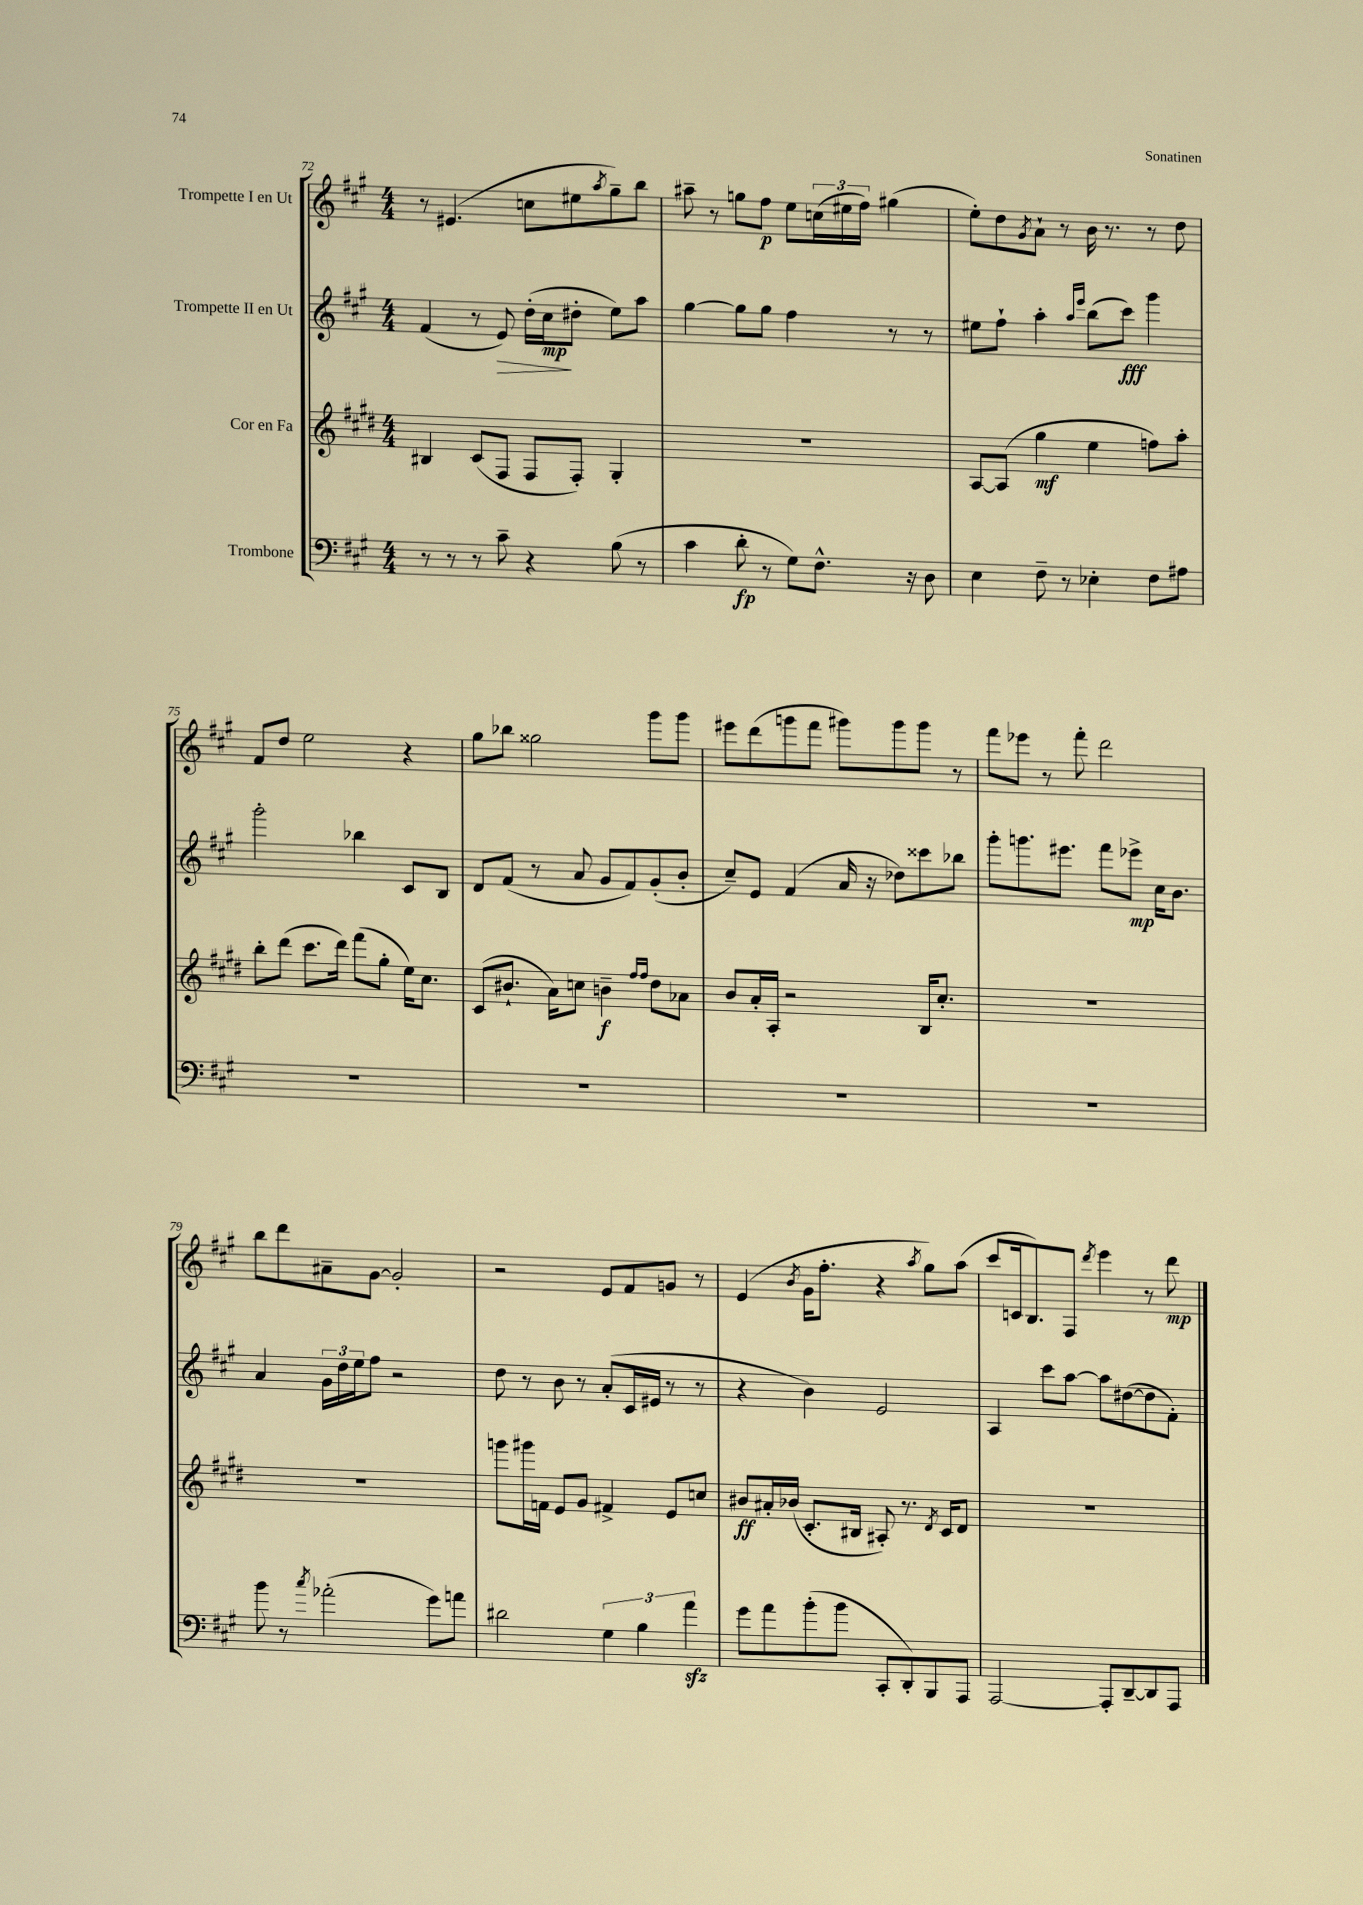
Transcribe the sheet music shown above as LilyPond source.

<<
\new StaffGroup <<
\new Staff = "s0" \with { instrumentName = "Trompette I en Ut" } {
    \clef treble \key a \major \numericTimeSignature \time 4/4
    r8 eis'4.( c''8 eis''8 \acciaccatura { a''8 } gis''8--) b''8 |
    ais''8-- r8 g''8 fis''8\p e''8 \tuplet 3/2 { c''16( eis''16 fis''16) } gis''4( |
    e''8-.) d''8 \acciaccatura { gis'8 } a'8-! r8 b'16 r8. r8 d''8 |
    fis'8 d''8 e''2 r4 |
    gis''8 bes''8 gisis''2 gis'''8 gis'''8 |
    eis'''8 d'''8( g'''8 fis'''8 gis'''8) gis'''8 gis'''8 r8 |
    fis'''8 ees'''8 r8 fis'''8-. d'''2 |
    b''8 d'''8 ais'8-- gis'8~ gis'2-. |
    r2 e'8 fis'8 g'8 r8 |
    e'4( \acciaccatura { b'8 } gis'16 fis''8.-. r4 \acciaccatura { a''8 } gis''8) a''8( |
    cis'''8 c'16 b8.) fis8 \acciaccatura { d'''8 } e'''4 r8 d'''8\mp \bar "|." |
}
\new Staff = "s1" \with { instrumentName = "Trompette II en Ut" } {
    \clef treble \key a \major \numericTimeSignature \time 4/4
    fis'4( r8 e'8\>) d''16-.( cis''16\mp\! dis''8-. e''8) a''8 |
    gis''4~ gis''8 gis''8 fis''4 r8 r8 |
    eis''8 fis''8-! a''4-. \grace { a''16 e'''16 } b''8( cis'''8\fff) gis'''4 |
    gis'''2-. bes''4 cis'8 b8 |
    d'8 fis'8( r8 a'8 gis'8 fis'8) gis'8-.( b'8-. |
    cis''8--) e'8 fis'4( a'16 r16 des''8) cisis'''8 bes''8 |
    gis'''8-. g'''8. eis'''8. fis'''8 ees'''8->\mp cis''16 b'8. |
    a'4 \tuplet 3/2 { gis'16 d''16 e''16 } fis''8 r2 |
    d''8 r8 b'8 r8 a'8-.( cis'16 eis'16 r8 r8 |
    r4 b'4) e'2 |
    a4 cis'''8 a''8~ a''8 dis''8~( dis''8 fis'8-.) \bar "|." |
}
\new Staff = "s2" \with { instrumentName = "Cor en Fa" } {
    \clef treble \key e \major \numericTimeSignature \time 4/4
    bis4 cis'8( fis8 fis8 fis8-.) gis4-. |
    R1 |
    a8~ a8( gis''4\mf e''4 f''8) a''8-. |
    b''8-. dis'''8( cis'''8. dis'''16) fis'''8( gis''8-. e''16) cis''8. |
    cis'8( bis'8.-! a'16) c''8 b'4--\f \grace { fis''16 fis''16 } dis''8 aes'8 |
    b'8 a'16-. a16-. r2 b16 cis''8.-. |
    R1 |
    R1 |
    g'''8 gis'''16 f'16 e'8 gis'8 fis'4-> e'8 c''8 |
    bis'8\ff ais'16-. bes'16( cis'8.-. bis16 ais8-.) r8. \acciaccatura { dis'8 } cis'16 dis'8 |
    R1 \bar "|." |
}
\new Staff = "s3" \with { instrumentName = "Trombone" } {
    \clef bass \key a \major \numericTimeSignature \time 4/4
    r8 r8 r8 cis'8-- r4 b8( r8 |
    cis'4 d'8-.\fp r8 gis8) fis8.-^ r16 d8 |
    e4 fis8-- r8 ees4-. fis8 ais8 |
    R1 |
    R1 |
    R1 |
    R1 |
    b'8 r8 \acciaccatura { cis''8 } aes'2-.( gis'8) a'8 |
    dis'2 \tuplet 3/2 { gis4 b4 a'4\sfz } |
    gis'8 a'8 b'8-.( b'8 cis,8-. d,8-.) b,,8 a,,8 |
    a,,2~ a,,8-. d,8~-- d,8 a,,8 \bar "|." |
}
>>
>>
\layout { \context { \Score currentBarNumber = #72 } }
